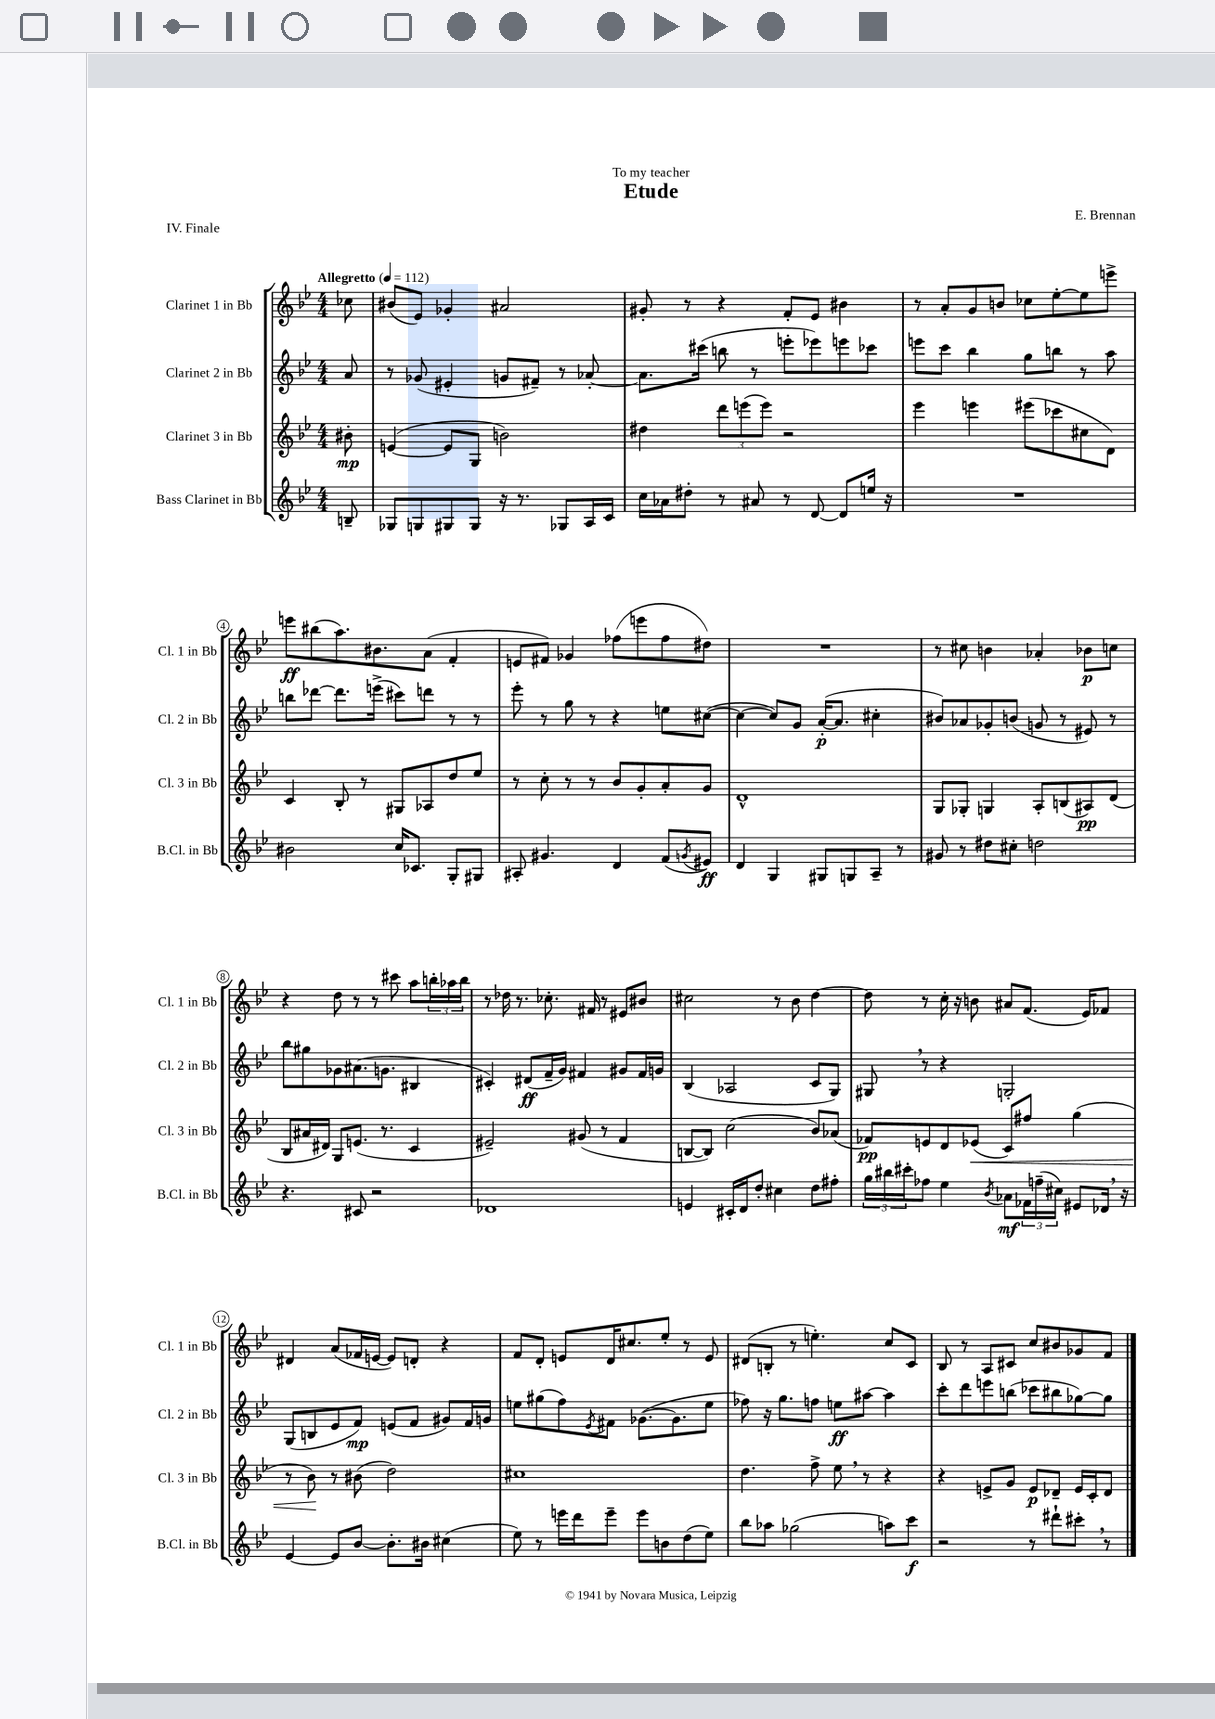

**kern	**kern	**kern	**kern
*staff4	*staff3	*staff2	*staff1
*clefG2	*clefG2	*clefG2	*clefG2
*k[b-e-]	*k[b-e-]	*k[b-e-]	*k[b-e-]
*M4/4	*M4/4	*M4/4	*M4/4
*MM112	*MM112	*MM112	*MM112
8B~/	8b#'\	8a/	8cc-\
=	=	=	=
8G-/L	([4e/	8r	(8b#/L
8G/	.	(8g-/	8e-/J)
8G#/	8e/]L	4e#'/	4g-'/
8G#/J	8G/J	.	.
16r	2b\)	8g/L	2a#/
8.r	.	.	.
.	.	8f#~/J)	.
8G-/L	.	8r	.
16A/L	.	[8a-'/	.
16c/JJ	.	.	.
=	=	=	=
16cc\LL	4dd#\	8.a-\]L	8g#'/
16a-\J	.	.	.
8dd#'\J	.	.	8r
.	.	(16ccc#\Jk	.
8r	12ddd\L	8bb\	4r
.	(12eee\	.	.
8a#/	.	8r	.
.	12eee\J)	.	.
8r	2r	8eee'\L	8f'/L
[8d/	.	8eee-\)	8e-/J
8d/]L	.	8eee\	4b#\
16ee/Jk	.	8ccc-\J	.
16r	.	.	.
=	=	=	=
1r	4eee-\	8eee\L	8r
.	.	8ccc\J	8a'/L
.	4eee\	4bb-\	8g/
.	.	.	8b/J
.	(8eee#\L	8gg\L	8cc-\L
.	8ccc-\	8bb\J	[8ee-'\
.	8cc#\	8r	8ee-\]
.	8d\J)	8aa\	8eee^\J
=	=	=	=
2b#\	4c/	8bb\L	8eee\L
.	.	[8ddd-\J	(8bb#\
.	8B-'/	8.ddd-\]L	8.aa\)
.	8r	.	.
.	.	(16eee^\Jk	8.b#\
16cc/LK	8G#/L	8ccc#\L)	.
8.c-/J	.	.	.
.	8A-/	8ddd\J	(8a\J
8G'/L	8dd/	8r	4f'/
8G#/J	8ee-/J	8r	.
=	=	=	=
8A#'/	8r	8eee-'\	8e/L
4.g#/	8cc'\	8r	8f#/J)
.	8r	8gg\	4g-/
.	8r	8r	.
4d/	8b-/L	4r	(8ff-\L
.	8g'/	.	8eee\
(8f/L	8a'/	8ee\L	8ff-\
8qg/	.	.	.
8e#/J)	8g/J	([8cc#\J	8dd#\J)
=	=	=	=
4d/	1d^^	4cc#\_	1r
4G/	.	8cc#/]L)	.
.	.	8g/J	.
8G#/L	.	([16a'/LK	.
.	.	8.a/]J	.
8G/	.	.	.
8A~/J	.	4cc#'\	.
8r	.	.	.
=	=	=	=
8g#/	8G/L	8b#/L)	8r
8r	8G-'/J	8a-/	8cc#\
8dd#\L	4G/	8g-'/	4b\
8cc#'\J	.	(8b/J	.
2dd\	8A'/L	8g/	4a-'/
.	(8B/	8r	.
.	8A#/)	8e#/)	8b-\L
.	(8d/J	8r	8cc\J
=	=	=	=
4.r	8B-/L	8bb-\L	4r
.	16a#/L	8gg#\	.
.	16d#/JJ)	.	.
.	8G/L	8g-\	8dd\
8c#/	(8.e/J	(8.a#\	8r
2r	.	.	8r
.	8.r	8.g\J	.
.	.	.	8ccc#\
.	4c/	4B#/	8aa\L
.	.	.	24bb'\L
.	.	.	24aa-\
.	.	.	24bb\JJ
=	=	=	=
1d-	2e#~/)	4c#'/)	8r
.	.	.	16dd-\
.	.	.	8.r
.	.	(8d#/L	.
.	.	16f~/L	8.cc-'\
.	.	16g/JJ)	.
.	(8g#/	4f#/	.
.	.	.	16f#/
.	8r	.	8r
.	4f/	8g#/L	8e#/L
.	.	16f#/L	8b#/J
.	.	16g/JJ	.
=	=	=	=
4e/	[8B/L	(4B-/	2cc#\
.	8B/]J)	.	.
16c#'/LL	(2cc\	2A-/	.
16d/J	.	.	.
8dd'/J	.	.	.
4cc#\	.	.	8r
.	.	.	8b-\
8dd\L	8b-/L)	8c/L	[4dd\
8ff#'\J	(8a-/J	8G/J)	.
=	=	=	=
24gg\LL	8f-/L)	8G#/	8dd\]
24bb#\	.	.	.
24ccc#'\J	.	.	.
8ff-\J	8e/	8r	8r
4ee-\	8d/	4r	16cc'\
.	.	.	16r
.	(8e-/J	.	8b\
8qb-/	.	.	.
8a-\L	8c/L)	2G'/	8a#/L
24f-\L	8ff#/J	.	(8.f/J
(24ff~\	.	.	.
24cc#\JJ)	.	.	.
8e#/L	(4gg\	.	.
.	.	.	16e-/LK)
16d-/Jk	.	.	8f-/J
16r	.	.	.
=	=	=	=
[4e-/	8r	(8G/L	4d#/
.	8b-\)	8B/	.
8e-/]L	8r	8e-/	(8a/L
[8b-/J	(8b#\	8f/J)	16f-/L
.	.	.	[16e/JJ
8.b-'\]L	2dd\)	(8e/L	8e/]L)
.	.	8f/J	8d'/J
16b#\Jk	.	.	.
(4cc#\	.	8g#/L)	4r
.	.	16f/L	.
.	.	16g/JJ	.
=	=	=	=
8ee-\)	1cc#	8ee\L	8f/L
8r	.	(8gg#\	8d'/J
16eee\LL	.	8ff\)	8e/L
16ddd\J	.	.	.
.	.	8qe-/	.
8eee~\J	.	8f#\J	16d/K
.	.	.	8.cc#/
8eee\L	.	([8.g-\L	.
8b\	.	.	8ee-'/J
.	.	8.g-\]	.
(8dd\	.	.	8r
8ee-\J)	.	8ee\J	8e/
=	=	=	=
8bb-\L	4.dd\	8ff-\)	(8d#/L
8aa-\J	.	16r	8B'/J
.	.	8.gg\L	.
(2gg-\	.	.	8r
.	8ff^\	8ff\J	4.ee'\)
.	8ee-\	8ee\L	.
.	8r	[8aa#\J	.
8aa\L)	4r	4aa#\]	8cc/L
8ccc\J	.	.	8c/J
=	=	=	=
2r	4r	8ccc'\L	8B-/
.	.	8ddd\	8r
.	8e^/L	8eee\	8A/L
.	8g/J	(8bb\J	8c#/J
8r	8e/L	8ccc-\L	8cc/L
8ddd#`\L	8d-~/J	8bb#\	8b#/
8ccc#'\J	16e/LL	[8gg-\)	8g-/
.	16c'/J	.	.
8r	8d-/J	8gg-\]J	8f/J
==	==	==	==
*-	*-	*-	*-
